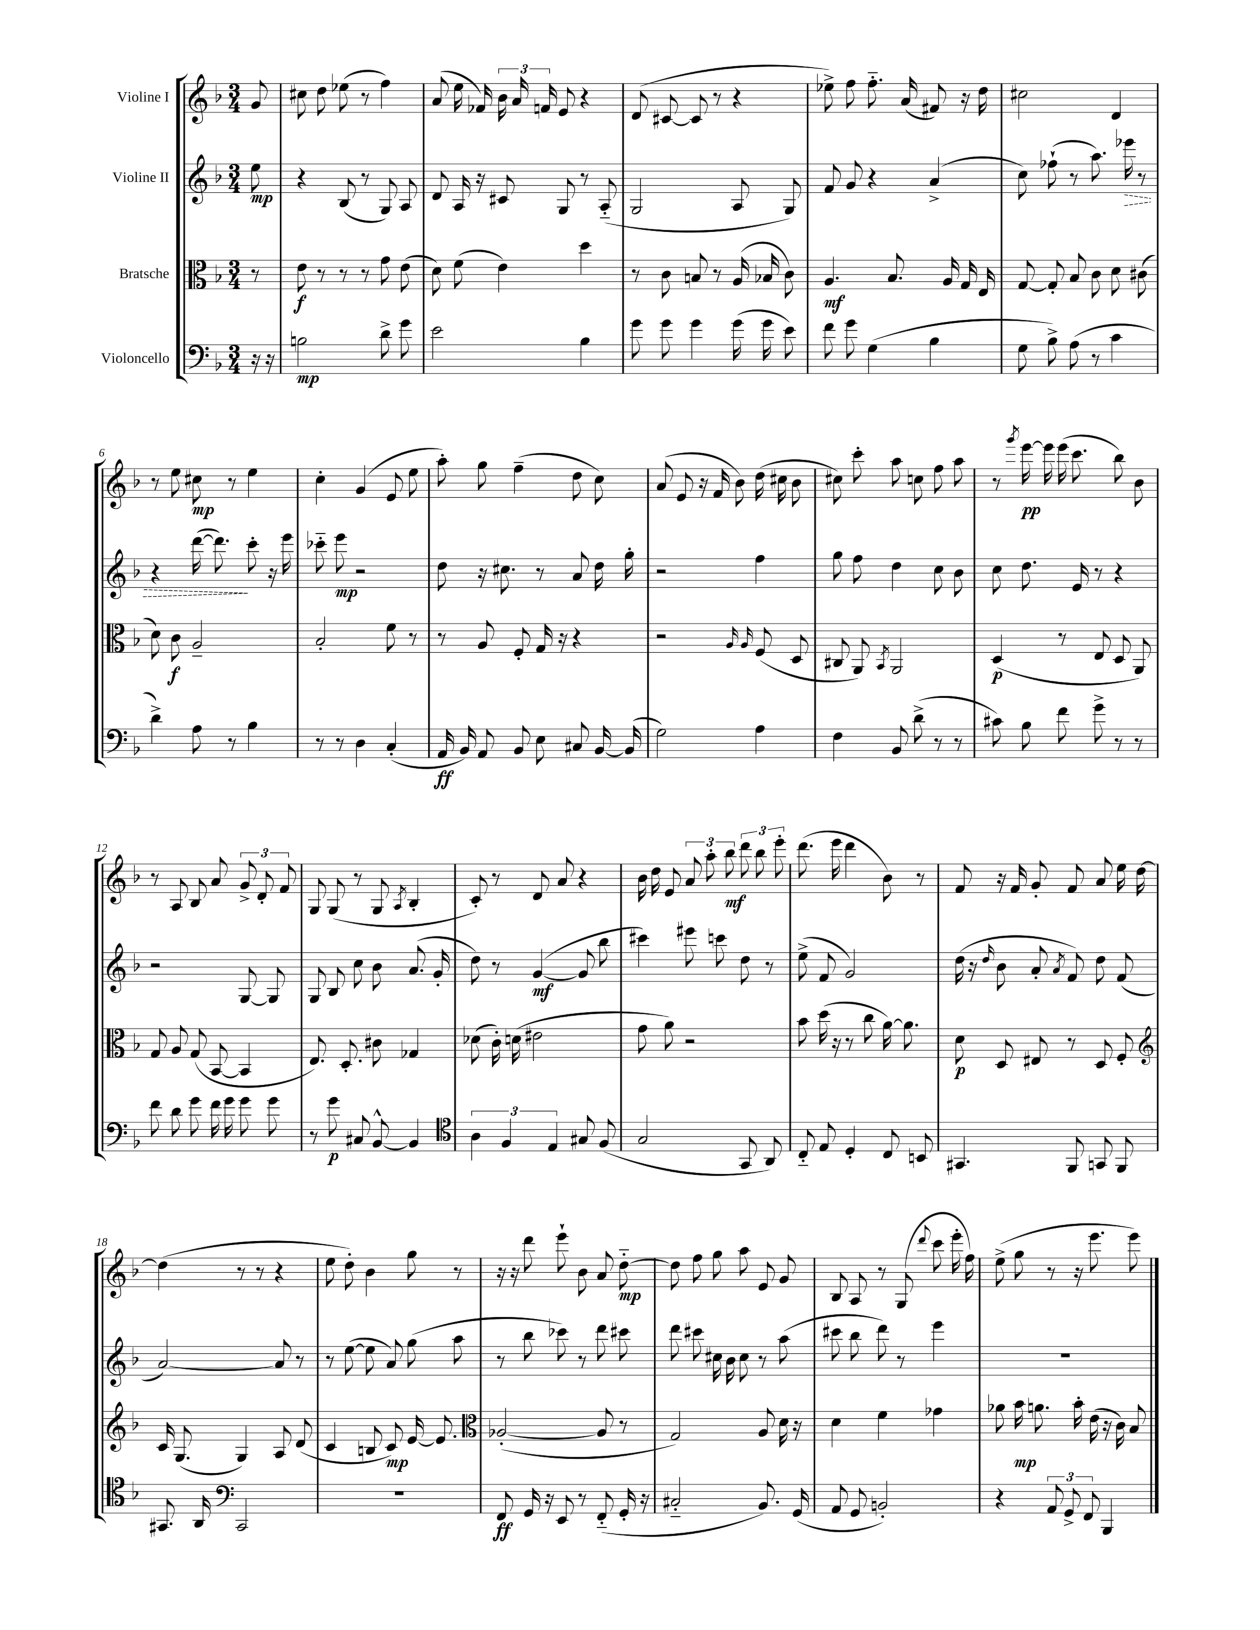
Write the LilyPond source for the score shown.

<<
\new StaffGroup <<
\new Staff = "s0" \with { instrumentName = "Violine I" } {
    \clef treble \key f \major \numericTimeSignature \time 3/4 \partial 8
    \autoBeamOff g'8 |
    cis''8 d''8 ees''8( r8 f''4) |
    a'8( e''16 fes'16) \tuplet 3/2 { bes'16 a'16 f'16 } e'8 r4 |
    d'8( cis'8~ cis'8 r8 r4 |
    ees''8->) f''8 f''8.-_ a'16( fis'8) r16 d''16 |
    cis''2 d'4 |
    r8 e''8 cis''8\mp r8 e''4 |
    c''4-. g'4( e'8 e''8 |
    a''8-.) g''8 f''4--( d''8 c''8) |
    a'8( e'8 r16 f'16 bes'8) d''16( cis''16 bes'8 |
    cis''8) c'''8-. a''8 c''8 f''8 a''8 |
    r8 \acciaccatura { g'''8 } e'''16~\pp e'''16 e'''16( c'''8. bes''8) bes'8 |
    r8 a8 bes8 a'8 \tuplet 3/2 { g'8-> d'8-. f'8 } |
    g8 g8( r8 g8 \acciaccatura { a8 } bes4-. |
    c'8-.) r8 d'8 a'8 r4 |
    bes'16 d''16 e'8 \tuplet 3/2 { a'8 a''8-. bes''8\mf } \tuplet 3/2 { d'''8 bes''8 e'''8-. } |
    d'''8.( e'''16 d'''4 bes'8) r8 |
    f'8 r16 f'16 g'8-. f'8 a'8 e''16 d''16~ |
    d''4( r8 r8 r4 |
    e''8 d''8-.) bes'4 g''8 r8 |
    r16 r16 d'''8 e'''8-! bes'8 a'8 d''8~-_\mp |
    d''8 f''8 g''8 a''8 e'8 g'8 |
    bes8 a8 r8 g8( \appoggiatura { d'''8 } c'''8 e'''16-. f''16) |
    e''8->( g''8 r8 r16 e'''8. e'''8) \bar "|." |
}
\new Staff = "s1" \with { instrumentName = "Violine II" } {
    \clef treble \key f \major \numericTimeSignature \time 3/4 \partial 8
    \autoBeamOff e''8\mp |
    r4 bes8( r8 g8) a8 |
    d'8 a16 r16 cis'8 g8 r8 a8-_( |
    g2 a8 g8) |
    f'8 g'8 r4 a'4->( |
    c''8) fes''8-!( r8 a''8.) \once \override Hairpin.style = #'dashed-line ees'''16\> r8 |
    r4 d'''16~( d'''8.\!) c'''8-. r16 e'''16 |
    ces'''8-_ e'''8\mp r2 |
    d''8 r16 cis''8. r8 a'8 d''16 g''16-. |
    r2 f''4 |
    g''8 f''8 d''4 c''8 bes'8 |
    c''8 d''8. e'16 r8 r4 |
    r2 g8~ g8 |
    g8 bes8 c''8 bes'8 a'8.( g'16-. |
    d''8) r8 g'4~\mf( g'8 bes''8 |
    cis'''4) eis'''8 c'''8 d''8 r8 |
    e''8->( f'8 g'2) |
    d''16( r16 \grace { d''16 } bes'8 a'8-. \acciaccatura { a'8 } f'8) d''8 f'8( |
    a'2~) a'8 r8 |
    r8 e''8~( e''8 a'8) g''8( a''8 |
    r8 bes''8 ces'''8) r8 d'''8 cis'''8 |
    d'''8 cis'''8 cis''16 bes'16 cis''8 r8 a''8( |
    cis'''8 bes''8 d'''8) r8 e'''4 |
    R2. \bar "|." |
}
\new Staff = "s2" \with { instrumentName = "Bratsche" } {
    \clef alto \key f \major \numericTimeSignature \time 3/4 \partial 8
    \autoBeamOff r8 |
    e'8\f r8 r8 r8 g'8 e'8( |
    d'8) f'8( e'4) d''4 |
    r8 c'8 b8 r8 a16( bes16 c'8) |
    a4.\mf bes8. a16 g16 e16 |
    g8~ g8-. bes8 c'8 d'8 cis'8( |
    d'8) c'8\f a2-- |
    bes2-. f'8 r8 |
    r8 a8 f8-. g16 r16 r4 |
    r2 \grace { a16 a16 } f8( d8 |
    cis8 a,8) \acciaccatura { bes,8 } a,2 |
    d4\p( r8 e8 d8 a,8) |
    g8 a8 g8( bes,8~ bes,4 |
    e8.) d8.-. cis'8 ges4 |
    des'8( c'16-.) d'16( eis'2 |
    g'8 a'8) r2 |
    bes'8 d''16( r16 r8 c''8 a'16~) a'8. |
    d'8\p d8 eis8 r8 d8 f8-. |
    \clef treble c'16 g8.( g4) a8 d'8( |
    c'4 b8 c'8\mp) e'16~ e'8. |
    \clef alto aes2~-.( aes8 r8 |
    g2) a8 d'16 r16 |
    d'4 f'4 ges'4 |
    aes'8 bes'16\mp a'8. bes'16-. e'16( r16 c'16) bes8 \bar "|." |
}
\new Staff = "s3" \with { instrumentName = "Violoncello" } {
    \clef bass \key f \major \numericTimeSignature \time 3/4 \partial 8
    \autoBeamOff r16 r16 |
    b2\mp d'8-> g'8 |
    e'2 bes4 |
    g'8 g'8 g'4 g'16( g'16 e'8) |
    f'8 g'8 g4( bes4 |
    g8 bes8->) a8( r8 c'4 |
    d'4->) a8 r8 bes4 |
    r8 r8 d4 c4-.( |
    a,16\ff bes,16) a,8 bes,8 e8 cis8 bes,16~ bes,16( |
    g2) a4 |
    f4 bes,8 d'8->( r8 r8 |
    cis'8) bes8 f'8 g'8-> r8 r8 |
    f'8 d'8 g'8 f'16 g'16 g'8 g'8 |
    r8 g'8\p cis8 bes,8~-^ bes,4 |
    \clef tenor \tuplet 3/2 { a4 f4 e4 } gis8 f8( |
    g2 g,8 a,8) |
    c8-_ e8 d4-. c8 b,8 |
    gis,4. f,8 g,8 f,8 |
    gis,8. a,16 \clef bass c,2 |
    R2. |
    f,8\ff g,16 r16 e,8 r8 f,8-_( g,16-. r16 |
    cis2-_ bes,8.) g,16( |
    a,8 g,8 b,2-.) |
    r4 \tuplet 3/2 { a,8 g,8-> f,8 } bes,,4 \bar "|." |
}
>>
>>
